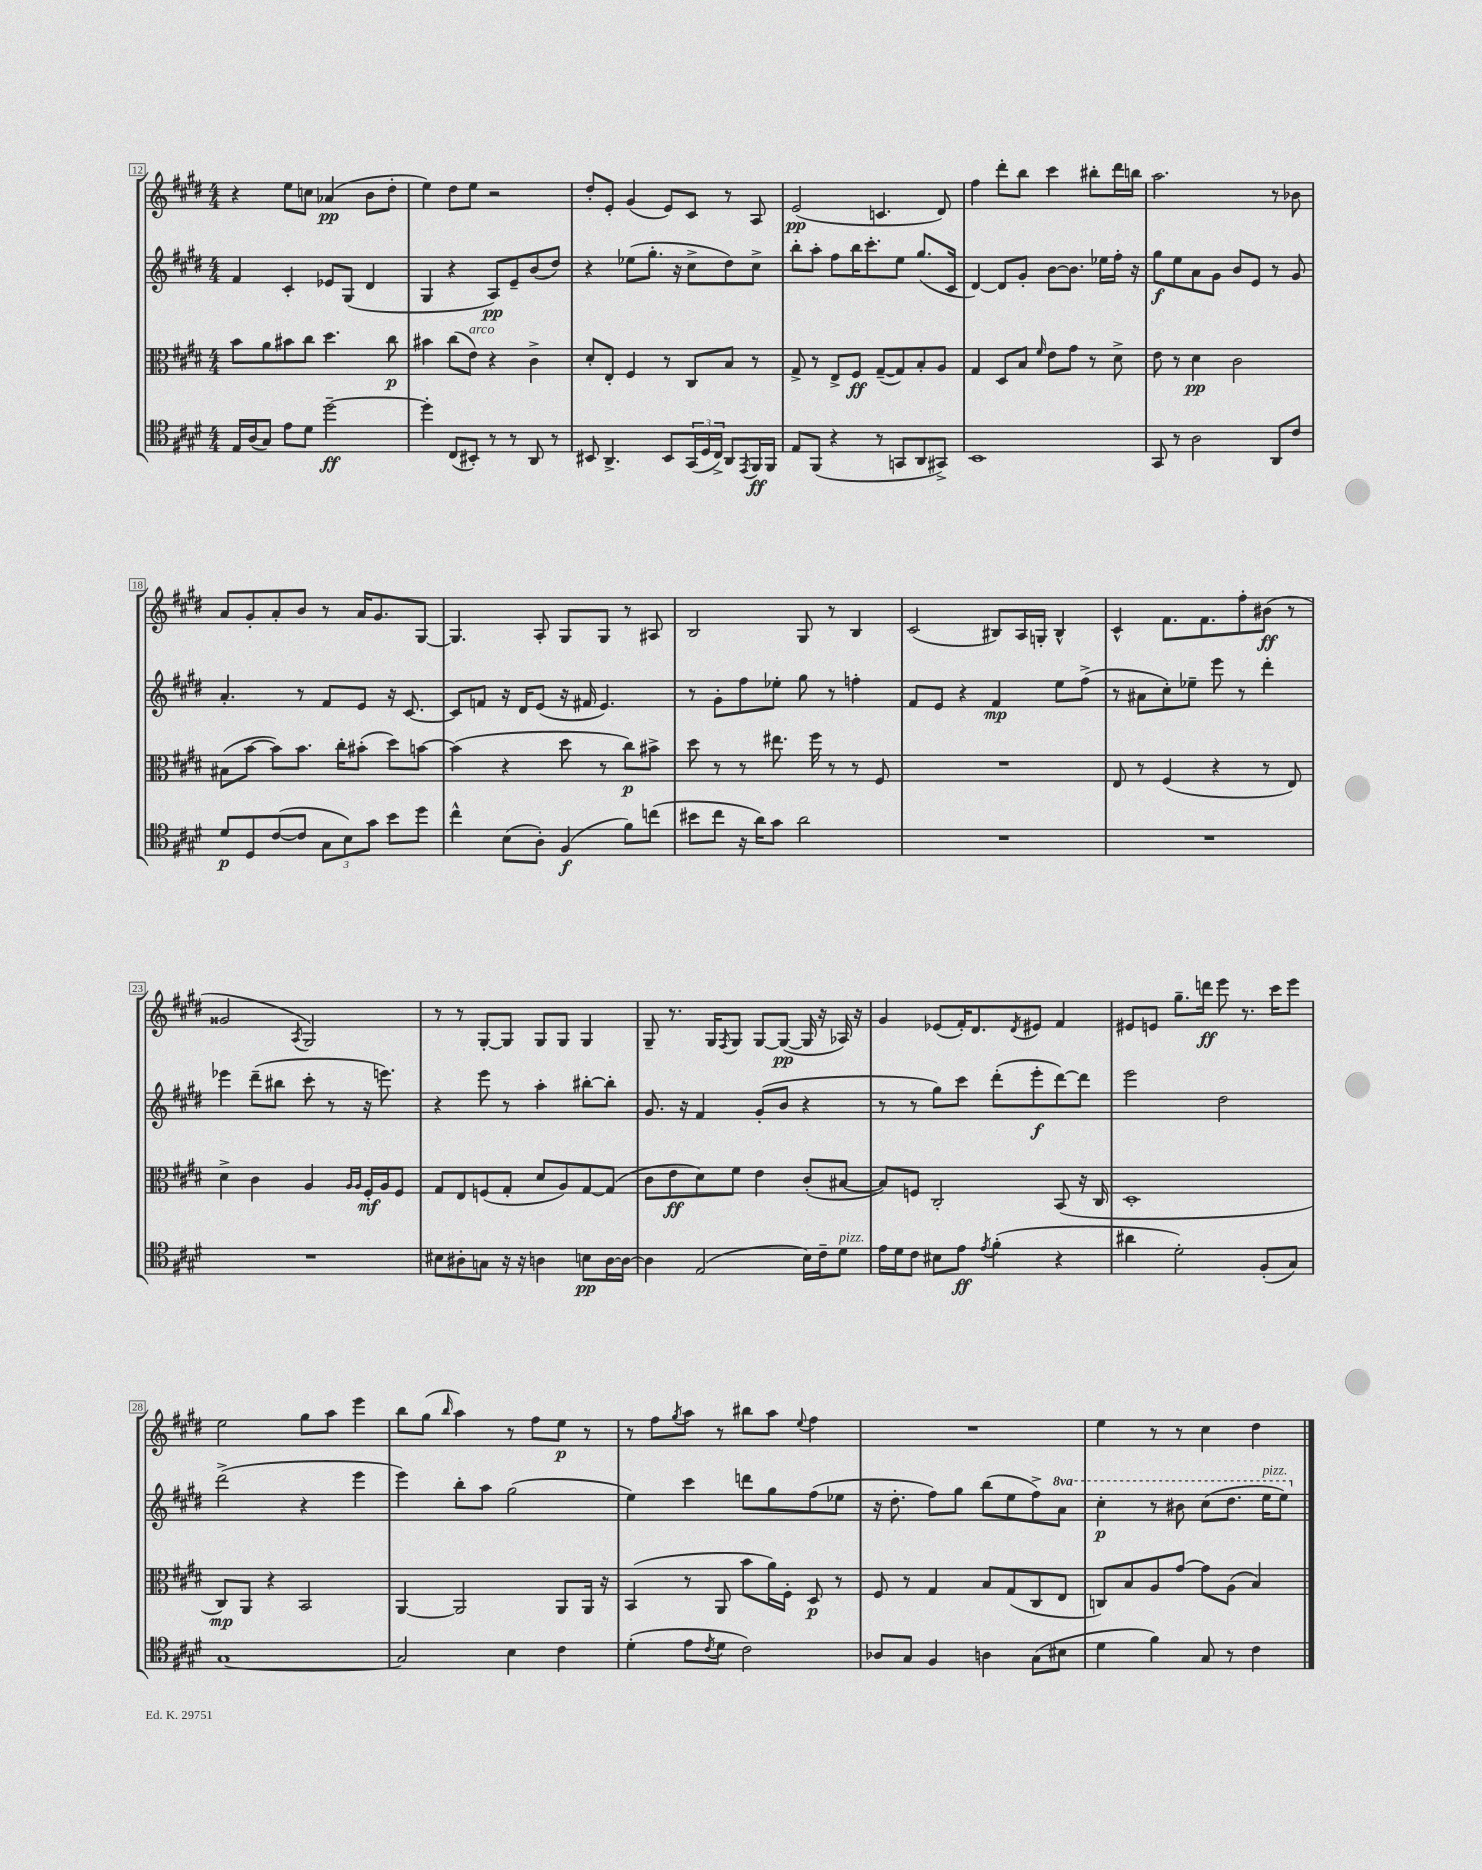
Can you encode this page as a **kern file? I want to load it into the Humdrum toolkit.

**kern	**kern	**kern	**kern
*staff4	*staff3	*staff2	*staff1
*clefC4	*clefC3	*clefG2	*clefG2
*k[f#c#g#d#]	*k[f#c#g#d#]	*k[f#c#g#d#]	*k[f#c#g#d#]
*M4/4	*M4/4	*M4/4	*M4/4
16E/LL	8b\L	4f#/	4r
(16A/J	.	.	.
8G#/J)	8a\	.	.
8e\L	8b#\	4c#'/	8ee\L
8d#\J	8cc#\J	.	8cc\J
[2dd#~\	4.dd#\	8e-/L	(4a-/
.	.	(8G#/J	.
.	.	4d#/	8b\L
.	8cc#\	.	8dd#'\J
=	=	=	=
4dd#'\]	4b#\	4G#/	4ee\)
(8C#/L	(8cc#\L	4r	8dd#\L
8BB#'/J)	8e\J)	.	8ee\J
8r	4r	8A/L)	2r
8r	.	8e~/	.
8AA/	4c#^\	(8b/	.
8r	.	8dd#/J)	.
=	=	=	=
8BB#/	8d#'/L	4r	8dd#'/L
4.AA^/	8E'/J	.	8e'/J
.	4F#/	(8ee-\L	(4g#/
.	.	8.gg#'\J	.
8BB#/L	8r	.	8e/L)
.	.	16r	.
(24GG#/L	8C#/L	8cc#^\L	8c#/J
24D#/	.	.	.
24C#^/JJ)	.	.	.
8AA/L	8B/J	8dd#\)	8r
8qEE/	.	.	.
16FF#/L	8r	8cc#^\J	8A/
16FF#/JJ	.	.	.
=	=	=	=
8E/L	8G#^/	8bb'\L	(2e/
(8FF#/J	8r	8aa'\J	.
4r	8E^/L	8ff#\L	.
.	8F#/J	16bb\K	.
.	.	8.ccc#'\	.
8r	([8G#~/L	.	4.c/
8GG/L	8G#/])	8ee\J	.
8AA/	8B'/	(8.gg#/L	.
8GG#^/J)	8A/J	.	8d#/)
.	.	16c#/Jk	.
=	=	=	=
1BB	4G#/	[4d#/)	4ff#\
.	8D#/L	8d#/]L	8ddd#'\L
.	8B/J	8g#'/J	8bb\J
.	16qqf#/	.	.
.	8e\L	[8b\L	4ccc#\
.	8g#\J	8.b\]J	.
.	8r	.	8bb#'\L
.	.	16ee-\LL	.
.	8d#^\	16ff#'\JJ	16ddd#\L
.	.	16r	16bb\JJ
=	=	=	=
8GG#/	8e\	8gg#\L	2.aa\
8r	8r	8ee\	.
2A\	4d#\	8a\	.
.	.	8g#\J	.
.	2c#\	8b/L	.
.	.	8e/J	.
8AA/L	.	8r	8r
8c#/J	.	8g#/	8b-\
=	=	=	=
8d#/L	(8B#\L	4.a'/	8a/L
8D#/	[8b\J	.	8g#'/
([8c#/	8b\]L)	.	8a'/
8c#/]J	8.b\J	8r	8b/J
12G#\L	.	8f#/L	8r
.	16cc#'\LK	.	.
12B\)	.	.	.
.	(8b#'\J	8e/J	16a/LK
12g#\J	.	.	.
.	.	.	8.g#/
8b\L	8dd#\L)	16r	.
.	.	[8.c#/	.
8dd#\J	[8b\J	.	[8G#/J
=	=	=	=
4cc#^^\	(4b\]	8c#/]L	4.G#/]
.	.	8f/J	.
(8B\L	4r	16r	.
.	.	16d#/LK	.
8A'\J)	.	(8e/J	8A'/
(4F#/	8dd#\	16r	8G#/L
.	.	16f#/	.
.	8r	4.e/)	8G#/J
8f#\L)	8cc#\L)	.	8r
(8cc\J	8b#^\J	.	8A#/
=	=	=	=
8b#\L	8dd#\	8r	2B/
8cc#\J	8r	8g#'\L	.
16r	8r	8ff#\	.
16a\LK)	.	.	.
8g#\J	8.ee#\	8ee-'\J	.
2a\	.	8gg#\	8G#/
.	16ff#\	.	.
.	8r	8r	8r
.	8r	4ff'\	4B/
.	8F#/	.	.
=	=	=	=
1r	1r	8f#/L	(2c#/
.	.	8e/J	.
.	.	4r	.
.	.	4f#/	8B#/L)
.	.	.	16A/L
.	.	.	16G'/JJ
.	.	8ee\L	4B#^^/
.	.	(8ff#^\J	.
=	=	=	=
1r	8E/	8r	4c#^^/
.	8r	8a#\L	.
.	(4F#/	8cc#'\)	8.f#\L
.	.	8ee-~\J	.
.	.	.	8.f#\
.	4r	8eee\	.
.	.	8r	8ff#'\
.	8r	4ddd#'\	(8b#\J
.	8E/)	.	8r
=	=	=	=
1r	4d#^\	4eee-\	2g##/
.	4c#\	(8ddd#~\L	.
.	.	8bb#\J	.
.	.	.	8qA/
.	4A/	8ccc#'\	2G#/)
.	.	8r	.
.	16qqA/LL	.	.
.	16qqA/JJ	.	.
.	16F#'/LL	16r	.
.	16A/J	8.eee\)	.
.	8F#/J	.	.
=	=	=	=
8B#\L	8G#/L	4r	8r
8A#'\	8E/	.	8r
8G\J	(8F/	8eee\	[8G#'/L
16r	8G#'/J	8r	8G#/]J
16r	.	.	.
4A\	8d#/L	4aa'\	8G#/L
.	8A/)	.	8G#/J
8B\L	[8G#/	[8bb#'\L	4G#/
[16A\L	(8G#/]J	8bb#'\]J	.
16A\_JJ	.	.	.
=	=	=	=
4A\]	8c#\L	8.g#/	8G#~/
.	8e\	.	8.r
.	.	16r	.
(2E/	8d#\)	4f#/	.
.	.	.	16G#/LK
.	.	.	8qF#/
.	8f#\J	.	8G#/J
.	4e\	(8g#'/L	[8G#/L
.	.	8b/J	(8G#/_J
16B\LL)	(8c#'/L	4r	16G#/]
16c#~\J	.	.	16r
8d#\J	[8B#/J	.	16A-/)
.	.	.	16r
=	=	=	=
16e\LL	8B#/]L)	8r	4g#/
16d#\J	.	.	.
8c#\J	8F/J	8r	.
8B#\L	2C#'/	8gg#\L)	(8e-/L
8e\J	.	8ccc#\J	16f#'/K)
.	.	.	8.d#/
8qe/	.	.	.
(4f#'\	.	(8ddd#'\L	.
.	.	.	8qd#/
.	.	8eee'\	8e#/J
4r	(8BB/	[8ddd#\)	4f#/
.	16r	8ddd#\]J	.
.	16C#/	.	.
=	=	=	=
4a#\	1D#'	2eee\	8e#/L
.	.	.	8e/J
2d#'\)	.	.	8.gg#~\L
.	.	.	16ddd\Jk
.	.	2dd#\	8eee\
.	.	.	8.r
(8F#'/L	.	.	.
.	.	.	16ccc#\LK
8G#/J)	.	.	8eee\J
=	=	=	=
[1G#	8C#/L)	(2ddd#^\	2ee\
.	8AA/J	.	.
.	4r	.	.
.	2BB/	4r	8gg#\L
.	.	.	8aa\J
.	.	4eee\	4eee\
=	=	=	=
2G#/]	[4AA/	4eee\)	8bb\L
.	.	.	(8gg#\J
.	.	.	16qqbb/
.	2AA/]	8bb'\L	4aa\)
.	.	8aa\J	.
4B\	.	(2gg#\	8r
.	.	.	8ff#\L
4c#\	8AA/L	.	8ee\J
.	16AA/Jk	.	8r
.	16r	.	.
=	=	=	=
(4d#'\	(4BB/	4ee\)	8r
.	.	.	8ff#\L
.	.	.	8qgg#/
8e\L	8r	4ccc#\	8aa\J
8qc#/	.	.	.
8d#\J	8AA/	.	8r
2c#\)	8b\L	8ddd\L	8bb#\L
.	16a\L)	8gg#\	8aa\J
.	16F#'\JJ	.	.
.	.	.	8qqee/
.	8D#/	(8ff#\	4ff#\
.	8r	8ee-\J	.
=	=	=	=
8A-/L	8F#/	16r	1r
.	.	8.dd#'\	.
8G#/J	8r	.	.
4F#/	4G#/	8ff#\L)	.
.	.	8gg#\J	.
4A\	8B/L	(8bb\L	.
.	(8G#/	8ee\	.
(8G#\L	8C#/	8ff#^\)	.
8B#\J	8E/J	8aa\J	.
=	=	=	=
4d#\	8C/L)	4ccc#'\	4ee\
.	8B/	.	.
4f#\)	8A/	8r	8r
.	[8g#/J	8bb#\	8r
8G#/	8g#\]L	(8ccc#\L	4cc#\
8r	(8A\J	8.ddd#\J	.
4c#\	4B/)	.	4dd#\
.	.	16eee\LK	.
.	.	8eee\J)	.
==	==	==	==
*-	*-	*-	*-
